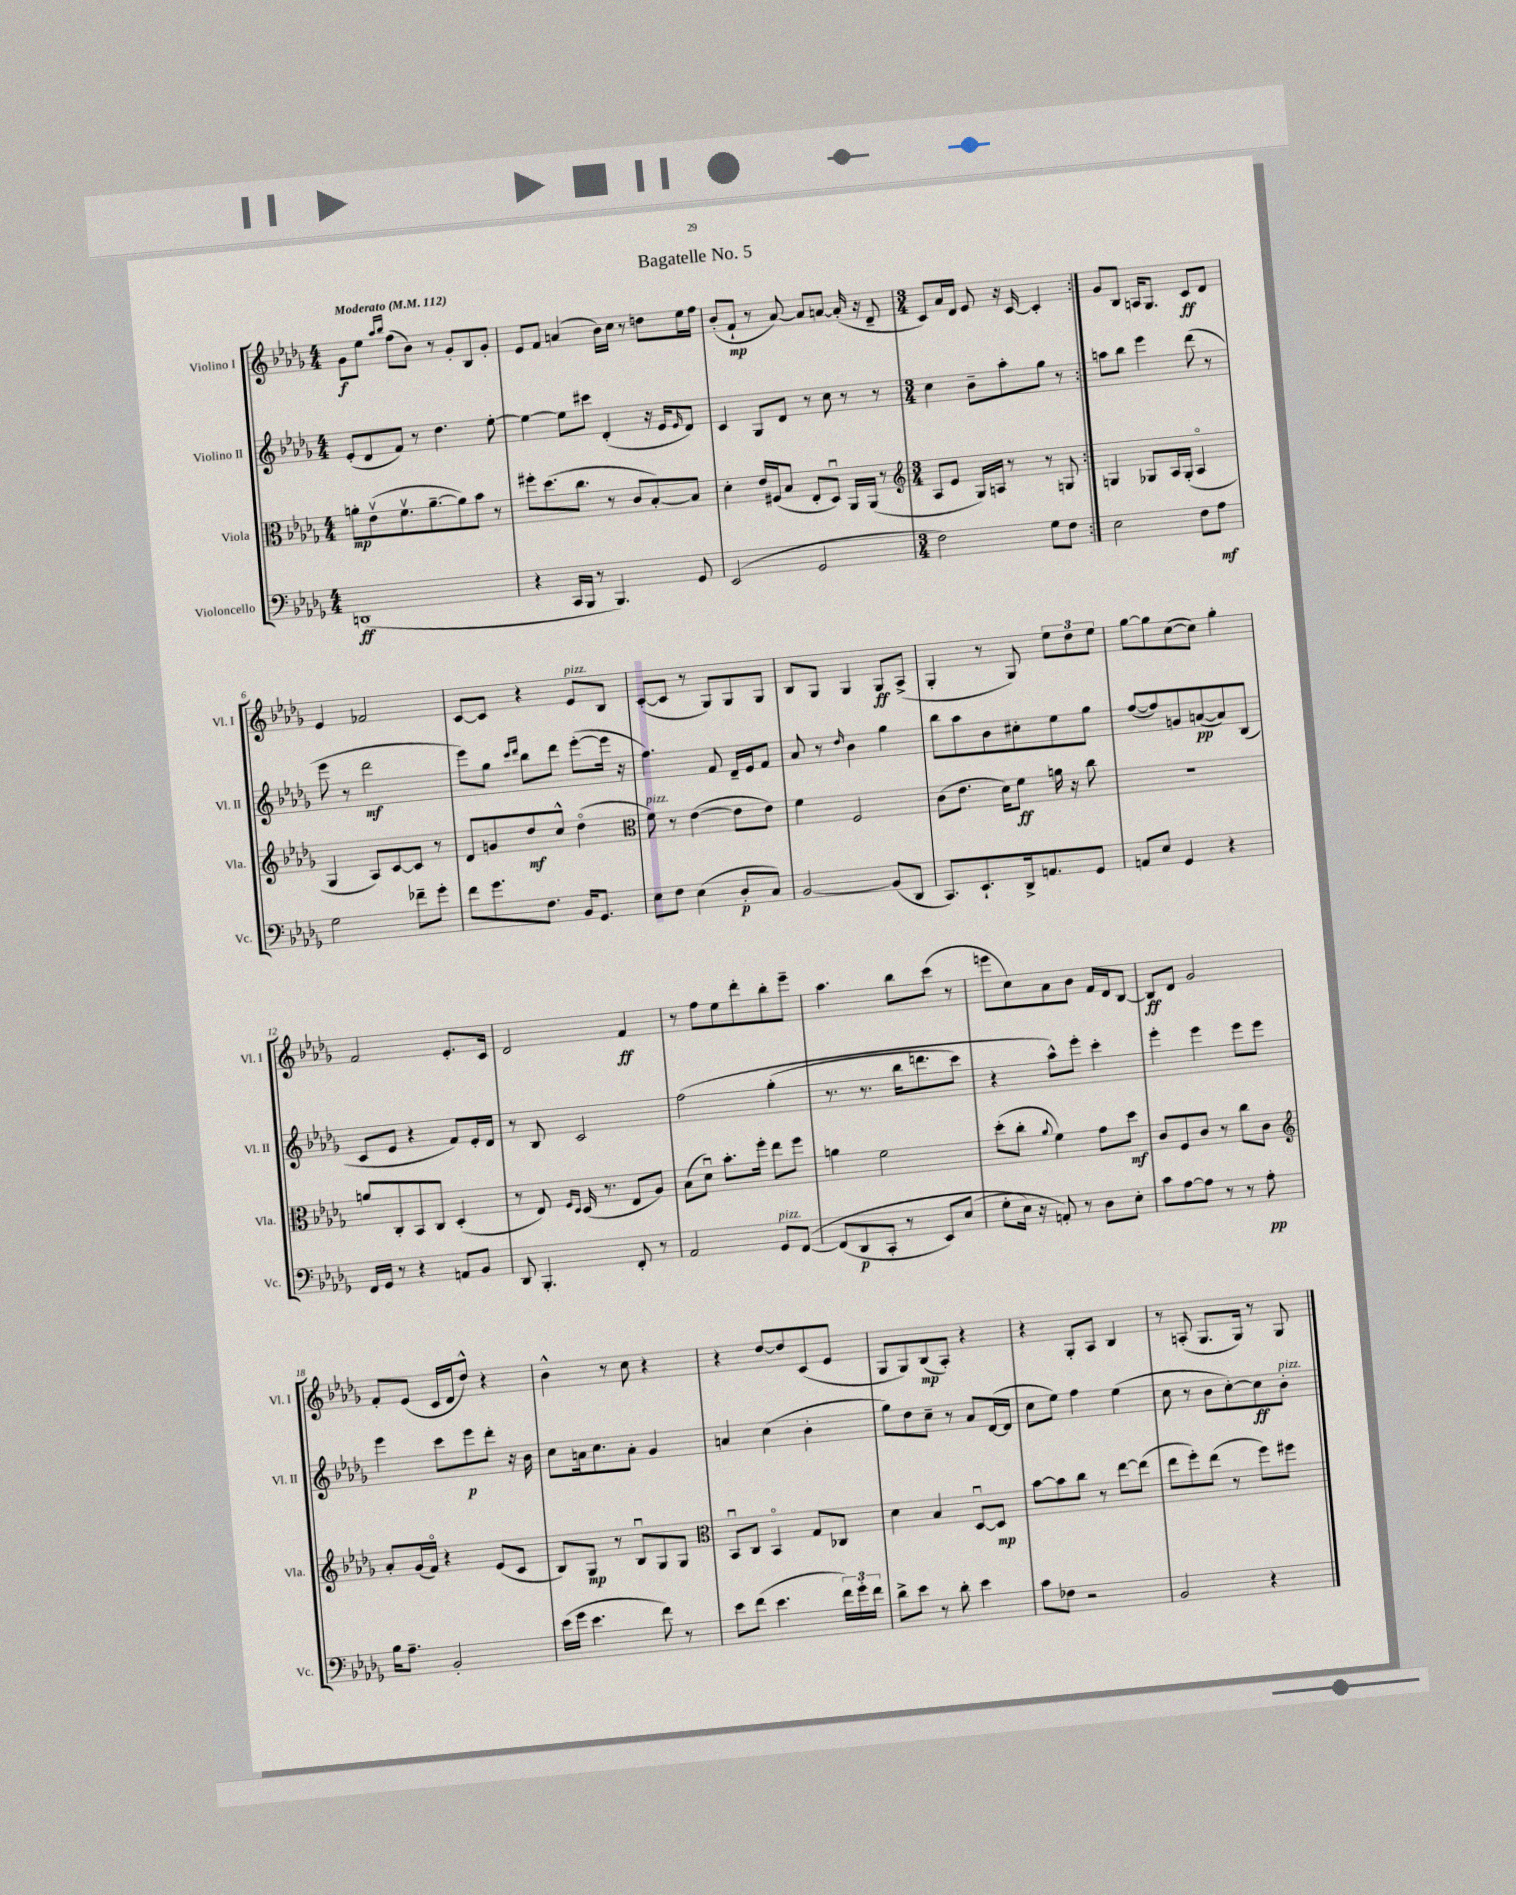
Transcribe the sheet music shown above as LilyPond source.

\header { title = "Bagatelle No. 5" }
<<
\new StaffGroup <<
\new Staff = "s0" \with { instrumentName = "Violino I" shortInstrumentName = "Vl. I" } {
    \clef treble \key des \major \numericTimeSignature \time 4/4 \tempo "Moderato" 4 = 112
    \repeat volta 2 { ges'8\f ees''8 \grace { aes''16 bes''16 } f''8( bes'8) r8 ges'8-. bes8 ges'8-. |
    ees'8 f'8 a'4( bes'16) c''16 r8 d''8 ees''16 f''16 |
    bes'8-.( f'8-!\mp r8 aes'8~) aes'8 a'8~ a'16-.( r16 des'8-- |
    \numericTimeSignature \time 3/4 c'8) aes'16 des'16 ees'8 r16 c'16~ c'4-. | }
    ges'8 bes8 a16 ges8. c'8\ff des'8 |
    ees'4 fes'2 |
    c'8~ c'8 r4 ees'8^\markup { \italic "pizz." } bes8 |
    c'8~-.( c'8 r8 ges8) ges8 ges8 |
    bes8 ges8 ges4 ges8\ff aes8->( |
    ges4-. r8 ges8) \tuplet 3/2 { ees''8 des''8 ees''8 } |
    ges''8~ ges''8 c''8~( c''8) ges''4-. |
    f'2 ees'8.-. c'16 |
    des'2 f'4\ff |
    r8 f''8 ees''8 des'''8-. bes''8-. ees'''8-- |
    aes''4. bes''8 c'''8( r8 |
    e'''8 c''8) aes'8 bes'8 f'16 des'16 bes8~ |
    bes8\ff des'8 ges'2 |
    f'8-. ees'8( c'16 des'16 des''8-^) r4 |
    bes'4-^ r8 c''8 r4 |
    r4 des''8~ des''8 c'8( ees'8 |
    ges8 ges8) bes8\mp( aes8-.) r4 |
    r4 ges8-. aes8 bes4 |
    r8 a8-.( ges8. ges16) r8 ges8 \bar "|." |
}
\new Staff = "s1" \with { instrumentName = "Violino II" shortInstrumentName = "Vl. II" } {
    \clef treble \key des \major \numericTimeSignature \time 4/4
    \repeat volta 2 { ees'8-.( des'8 f'8) r8 des''4. ees''8~-. |
    ees''4~ ees''8 cis'''8 des'4-.( r16 ees'16 \grace { ees'16 } des'8) |
    c'4 ges8 des'8 r8 c''8 r8 r8 |
    \numericTimeSignature \time 3/4 c''4 bes'8-- aes''8-. ges''8 r8 | }
    a''8 bes''8 ees'''4 des'''8( r8 |
    ees'''8 r8 des'''2\mf |
    ees'''8) ges''8 \grace { c'''16 des'''16 } bes''8 des'''8 ees'''8~-.( ees'''16 r16 |
    f''4.) f'8 des'16-- ees'16 f'8 |
    aes'8 r8 \grace { des''16 } bes'4 ges''4 |
    bes''8 aes''8 bes'8 cis''8-. ees''8 ges''8 |
    f''8~( f''8) g'8 a'8~\pp( a'8) bes8( |
    c'8 ees'8 r4 f'8) ees'16-. des'16 |
    r8 bes8 c'2 |
    f''2\( ges''4-.( |
    r8. r8. bes''16 d'''8. c'''8) |
    r4 aes''8-^\) ees'''8-. c'''4-. |
    ees'''4-. ees'''4 ees'''8 ees'''8 |
    ees'''4 c'''8 ees'''8\p des'''8-. r16 bes'16 |
    c''8 a'16 c''8. a'8-. ges'4 |
    a'4 c''4( bes'4-. |
    ges''8) des''8 c''8-- r8 aes'8 des'16~( des'16 |
    c''8 ees''8) f''4 ees''4( |
    c''8 r8 bes'8 c''8~-.) c''8\ff bes'8-.^\markup { \italic "pizz." } \bar "|." |
}
\new Staff = "s2" \with { instrumentName = "Viola" shortInstrumentName = "Vla." } {
    \clef alto \key des \major \numericTimeSignature \time 4/4
    \repeat volta 2 { a'8-.\mp ees'8\upbow( f'8.\upbow a'8.~-- a'8) bes'8 r8 |
    fis''8-. des''8.( c''8. r8 c'8 bes8~-.) bes8 |
    des'4-. ees'16 fis16( bes8 ees8-. des8\downbow) aes,16 aes,16( r8 |
    \numericTimeSignature \time 3/4 \clef treble aes8 ees'8 ges16) a16 r8 r8 g8 | }
    g4 ges8 aes16 ges16-.( aes4\flageolet |
    ges4 aes8) c'8~ c'8 r8 |
    des'8 g'8 des''8\mf c''8-^ des''4\flageolet( |
    \clef alto f'8^\markup { \italic "pizz." }) r8 ees'4~( ees'8 ees'8) |
    f'4 f2 |
    c'8( ees'8. des'16) f'8\ff a'16 r16 c''8 |
    R2. |
    a'8 c8-. bes,8 c8 des4-.( |
    r8 ees8) \grace { f16 des16 } des16( r8. ees8 aes8) |
    bes8( des'8\downbow) bes'8.-. f''16-. ees''8 f''8 |
    a'4 f'2 |
    des''8-.( c''8-. \appoggiatura { aes'8 } f'4) ges'8 des''8\mf |
    c'8 f8 c'8 r8 c''8 c'8 |
    \clef treble aes'8-. ges'16( f'16\flageolet) r4 ees'8( c'8 |
    bes8) ges8\mp r8 bes8\downbow ges8 ges8 |
    \clef alto bes,8\downbow c8 bes,4\flageolet ges8 ces8 |
    des'4 bes4 des8~\downbow des8\mp |
    bes'8~ bes'8 c''8 r8 ees''8~ ees''8( |
    ees''8 f''8-.) ees''8( r8 f''8) fis''8 \bar "|." |
}
\new Staff = "s3" \with { instrumentName = "Violoncello" shortInstrumentName = "Vc." } {
    \clef bass \key des \major \numericTimeSignature \time 4/4
    \repeat volta 2 { d,1\ff( |
    r4 c,16 bes,,16 r8 bes,,4.) ges,8 |
    ees,2( ges,2 |
    \numericTimeSignature \time 3/4 f2) ges8 f8 | }
    ees2 f8 aes8\mf |
    ges2 fes'8-- ges'8-. |
    f'8 ges'8. f8. bes,16 ges,8. |
    ees8 f8 ees4( des8-.\p c8) |
    bes,2~ bes,8( des,8 |
    c,8.) ees,8.-! des,16-> a,8. ges,8 |
    a,8 ees8 ges,4 r4 |
    f,16 ges,16 r8 r4 a,8 bes,8 |
    des,8 bes,,4.-. f,8-. r8 |
    aes,2 ges,8^\markup { \italic "pizz." } f,8~\( |
    f,8( des,8\p c,8-. r8 ees,8) ees8( |
    ges8-. ees16\) r16 a,8-.) r8 des8 ees8-. |
    c'8 aes8~ aes8 r8 r8 aes8-.\pp |
    bes16 aes8.-- bes,2-. |
    ees'16( ges'16 ees'4. f'8) r8 |
    ees'8 f'8( ees'4. \tuplet 3/2 { f'16) ges'16-. f'16 } |
    des'8-> ees'8 r8 des'8-. ees'4 |
    c'8 fes8 r2 |
    bes,2 r4 \bar "|." |
}
>>
>>
